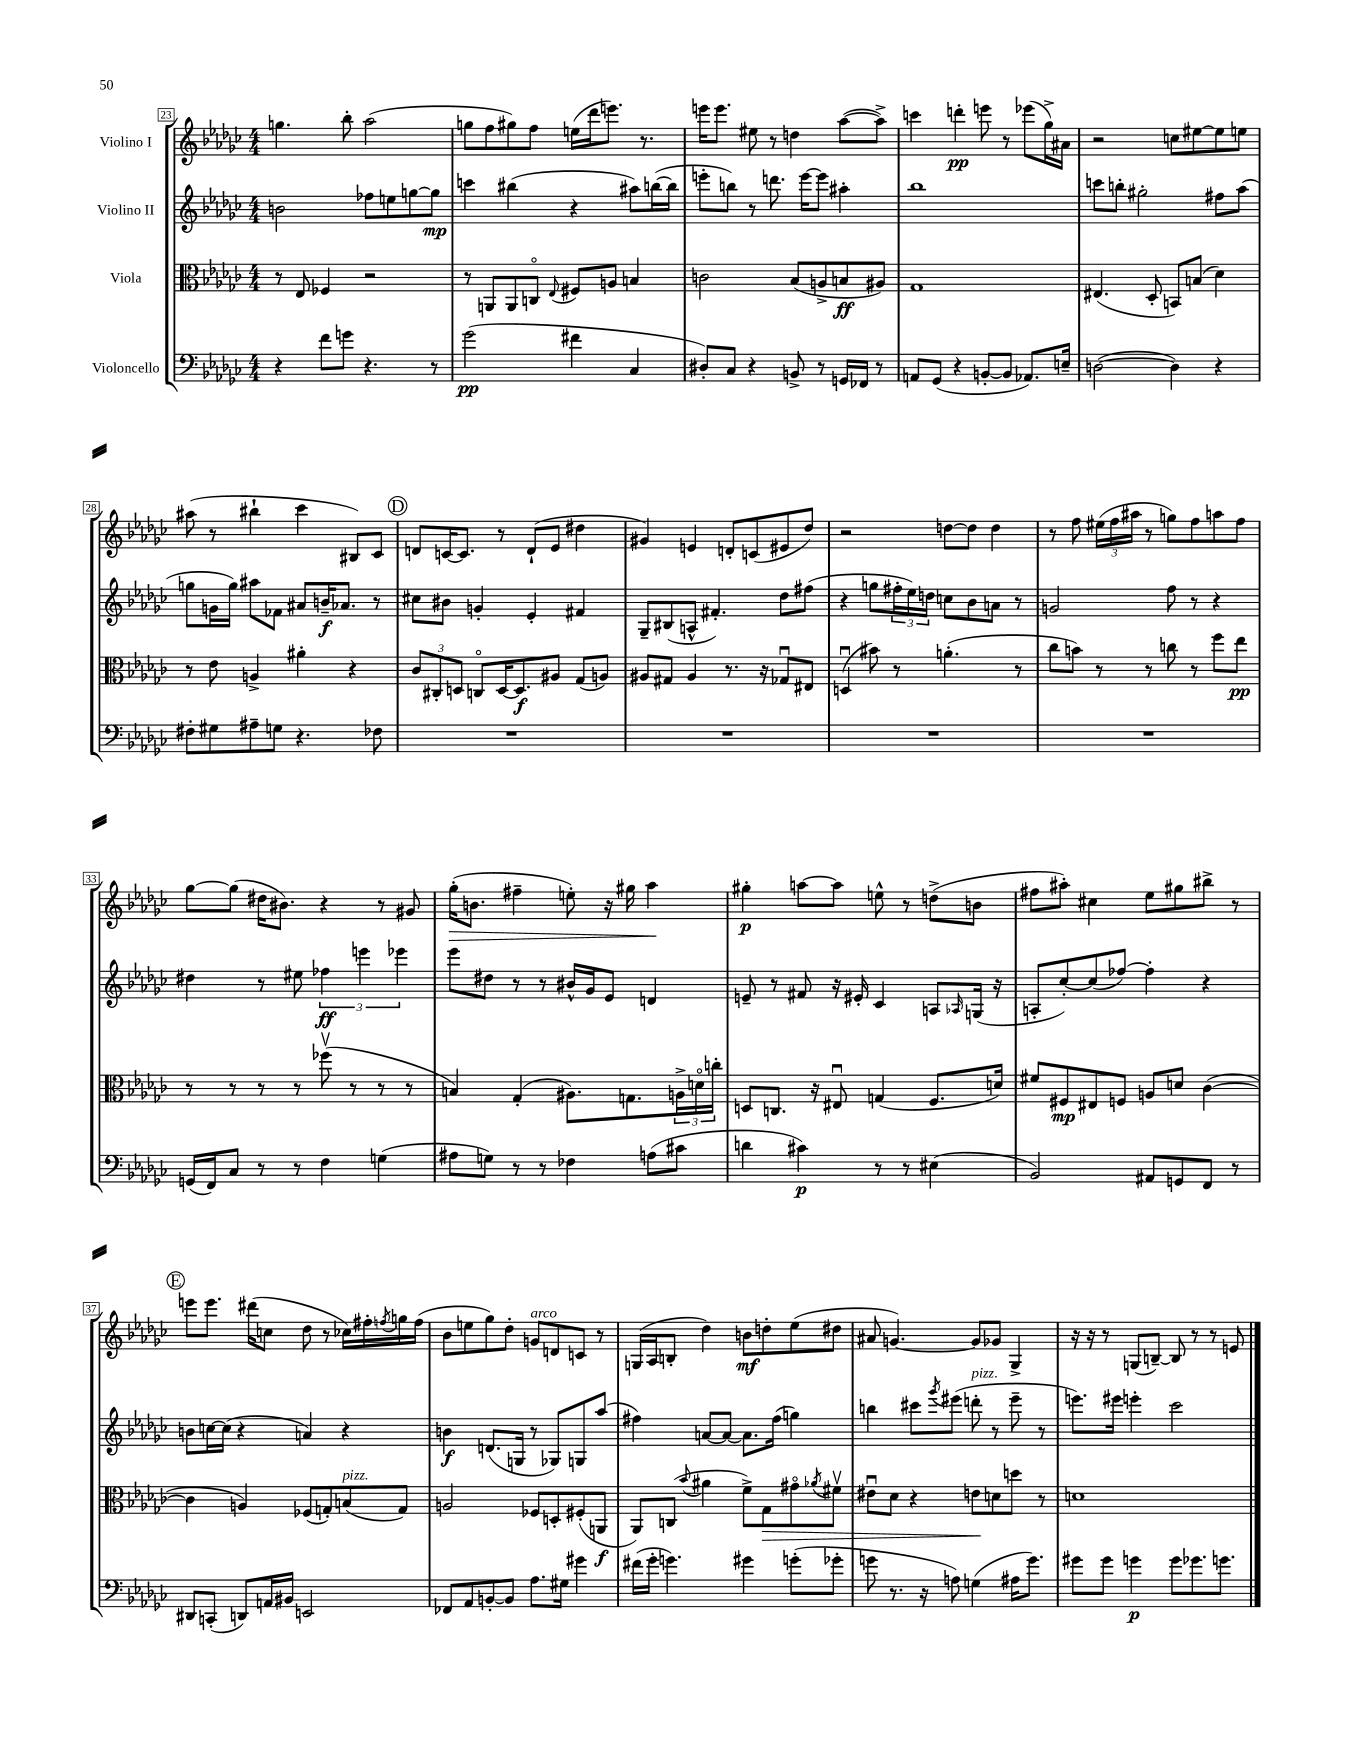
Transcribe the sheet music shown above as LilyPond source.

<<
\new StaffGroup <<
\new Staff = "s0" \with { instrumentName = "Violino I" } {
    \clef treble \key ges \major \numericTimeSignature \time 4/4
    g''4. bes''8-. aes''2( |
    g''8 f''8 gis''8) f''8 e''16( des'''16 e'''8.) r8. |
    e'''16 e'''8. eis''8 r8 d''4 aes''8~( aes''8->) |
    c'''4 d'''4-.\pp e'''8 r8 ees'''8( ges''16->) ais'16 |
    r2 c''8 eis''8~ eis''8 e''8 |
    ais''8( r8 bis''4-! ces'''4 bis8) ces'8 |
    \mark \markup { \circle "D" } d'8 c'16~ c'8. r8 d'8-!( ees'8 dis''4 |
    gis'4) e'4 d'8-. c'8( eis'8 des''8) |
    r2 d''8~ d''8 d''4 |
    r8 f''8 \tuplet 3/2 { eis''16( f''16 ais''16 } r8 g''8) f''8 a''8 f''8 |
    ges''8~ ges''8( dis''16 bis'8.) r4 r8 gis'8 |
    ges''16-.\>( b'8. fis''4-- e''8-.) r16 gis''16 aes''4\! |
    gis''4-.\p a''8~ a''8 e''8-^ r8 d''8->( b'8 |
    fis''8 ais''8-.) cis''4 ees''8 gis''8 bis''8-> r8 |
    \mark \markup { \circle "E" } e'''8 e'''8. dis'''16( c''8 des''8 r8 ces''16) fis''16-. \acciaccatura { f''8 } g''16 f''16( |
    bes'8 e''8 ges''8) des''8-. g'8^\markup { \italic "arco" } d'8 c'8 r8 |
    g16( aes16 b8-. des''4) b'8\mf d''8-. ees''8( dis''8 |
    ais'8 g'4.~) g'8 ges'8 ges4-> |
    r16 r16 r8 g8( b8~--) b8 r8 r8 e'8 \bar "|." |
}
\new Staff = "s1" \with { instrumentName = "Violino II" } {
    \clef treble \key ges \major \numericTimeSignature \time 4/4
    b'2 fes''8 e''8 g''8~ g''8\mp |
    c'''4 bis''4( r4 ais''8) b''16~( b''16 |
    e'''8-. b''8) r8 d'''8. e'''16~ e'''8 ais''4-. |
    bes''1 |
    c'''8 b''8-. gis''2-. fis''8 aes''8( |
    g''8 g'16 g''16) ais''8 fes'8 ais'8 b'16--\f aes'8. r8 |
    \mark \markup { \circle "D" } cis''8 bis'8 g'4-. ees'4-. fis'4 |
    ges8-- bis8( a8-^ fis'4.-.) des''8 fis''8( |
    r4 g''8 \tuplet 3/2 { fis''16-. ees''16) d''16 } c''8 bes'8 a'8 r8 |
    g'2 f''8 r8 r4 |
    dis''4 r8 eis''8 \tuplet 3/2 { fes''4\ff e'''4 ees'''4 } |
    ees'''8 dis''8 r8 r8 bis'16-^ ges'16 ees'8 d'4 |
    e'8-- r8 fis'8 r16 eis'16-. ces'4 a8 \grace { aes16 } g16( r16 |
    a8-. ces''8~-.) ces''8( fes''8~) fes''4-. r4 |
    \mark \markup { \circle "E" } b'8 c''16~ c''16( r4 a'4) r4 |
    b'4\f d'8.( g16 r8 ges8) g8 aes''8( |
    fis''4) a'8~ a'8~ a'8. fis''16( g''4) |
    b''4 cis'''8 \acciaccatura { ges'''8 } eis'''8( d'''8-.^\markup { \italic "pizz." } r8 eis'''8-- r8 |
    e'''8.) eis'''16 e'''4-. ces'''2 \bar "|." |
}
\new Staff = "s2" \with { instrumentName = "Viola" } {
    \clef alto \key ges \major \numericTimeSignature \time 4/4
    r8 ees8 fes4 r2 |
    r8 a,8 a,8 c8\flageolet \appoggiatura { ees8 } fis8 a8 b4 |
    c'2 bes8( a8-> b8\ff ais8) |
    ges1 |
    eis4.( des8-. b,8) b8( des'4) |
    r8 ees'8 a4-> ais'4-. r4 |
    \mark \markup { \circle "D" } \tuplet 3/2 { ces'8 cis8-. d8 } c8\flageolet d16~ d8.\f ais8 ges8( a8) |
    ais8 gis8 ais4 r8. r16 ges8\downbow eis8 |
    d4\downbow( bis'8) r8 a'4.-.( r8 |
    ces''8 b'8) r8 r8 c''8 r8 f''8 ees''8\pp |
    r8 r8 r8 r8 fes''8\upbow( r8 r8 r8 |
    b4) ges4-.( ais8.) g8. \tuplet 3/2 { a16-> d'16\flageolet c''16-. } |
    d8 c8. r16 eis8\downbow g4( f8. d'16) |
    fis'8 fis8\mp eis8 f8 a8 d'8 ces'4~( |
    \mark \markup { \circle "E" } ces'4 a4) fes8( g8-.) b8^\markup { \italic "pizz." }( g8) |
    a2 fes8 d8-. fis8-.( a,8\f |
    aes,8) c8( \appoggiatura { bes'8 } ais'4 f'8->) ges8\> gis'8\flageolet \acciaccatura { aes'8 } fis'8\upbow |
    eis'8\downbow des'8 r4 e'8\! d'8 d''8 r8 |
    d'1 \bar "|." |
}
\new Staff = "s3" \with { instrumentName = "Violoncello" } {
    \clef bass \key ges \major \numericTimeSignature \time 4/4
    r4 f'8 g'8 r4. r8 |
    ges'2\pp( fis'4 ces4 |
    dis8-.) ces8 r4 b,8-> r8 g,16 fes,16 r8 |
    a,8 ges,8( r4 b,8~-. b,8 aes,8.) e16-- |
    d2~( d4) r4 |
    fis8-. gis8 ais8-- g8 r4. fes8 |
    \mark \markup { \circle "D" } R1 |
    R1 |
    R1 |
    R1 |
    g,16( f,16) ces8 r8 r8 f4 g4( |
    ais8 g8) r8 r8 fes4 a8( cis'8 |
    d'4 cis'4\p) r8 r8 eis4( |
    bes,2) ais,8 g,8 f,8 r8 |
    \mark \markup { \circle "E" } dis,8 c,8-.( d,8) a,16 bis,16 e,2 |
    fes,8 aes,8 b,8~-. b,8 aes8. gis16 gis'4 |
    fis'16( ges'16-. g'4.) gis'4 g'8-.( ges'8-. |
    g'8 r8. r16 a8) g4( ais16 g'8.) |
    gis'8 gis'8 g'4\p g'8 ges'8. g'8. \bar "|." |
}
>>
>>
\layout { \context { \Score currentBarNumber = #23 \override BarNumber.stencil = #(make-stencil-boxer 0.1 0.3 ly:text-interface::print) } }
